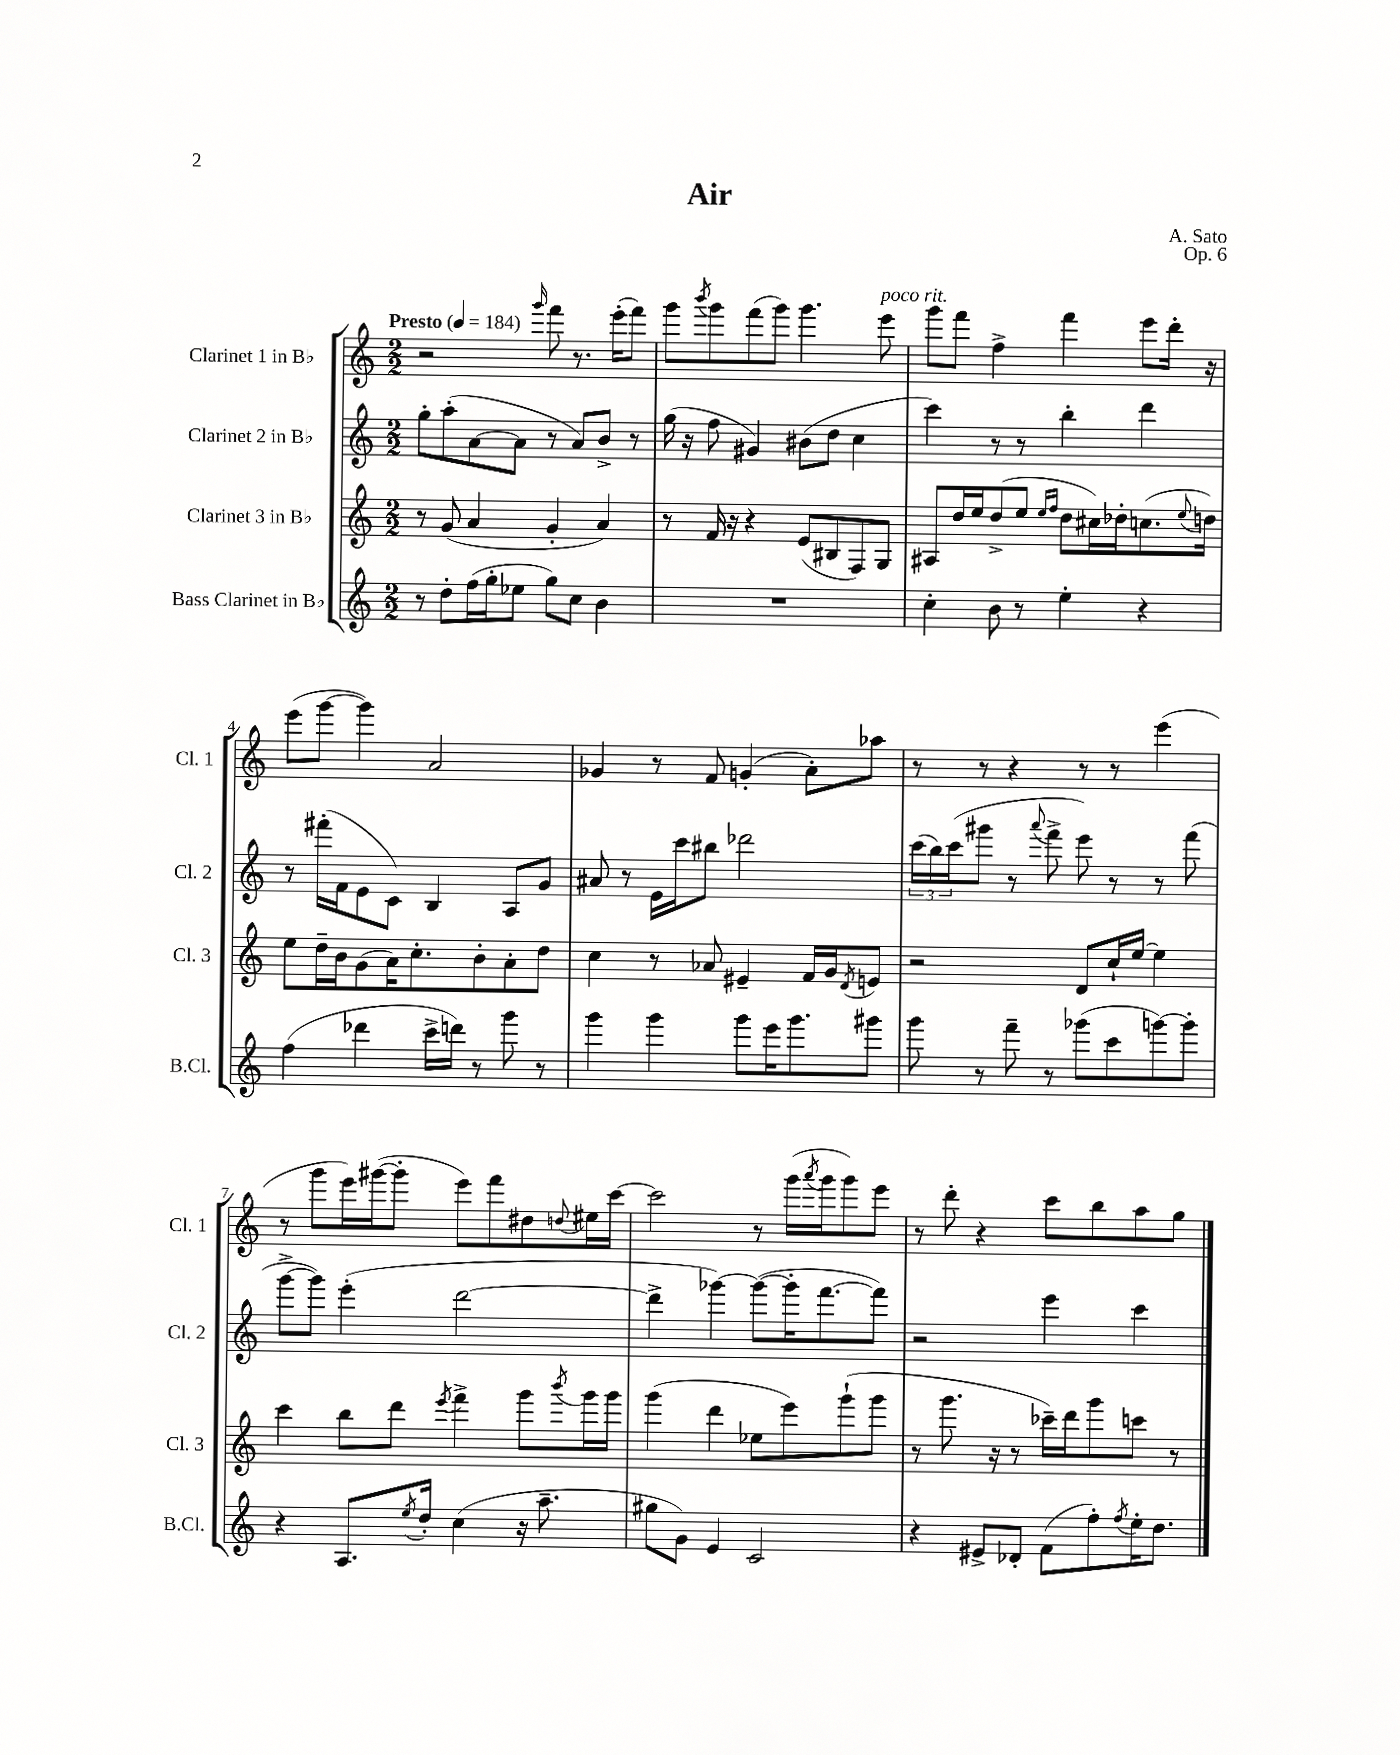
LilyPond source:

\header { title = "Air" composer = "A. Sato" opus = "Op. 6" }
<<
\new StaffGroup <<
\new Staff = "s0" \with { instrumentName = "Clarinet 1 in Bb" shortInstrumentName = "Cl. 1" } {
    \clef treble \key c \major \numericTimeSignature \time 2/2 \tempo "Presto" 4 = 184
    r2 \grace { g'''16 } f'''8 r8. e'''16-.( f'''8) |
    g'''8 \acciaccatura { b'''8 } g'''8 f'''8( g'''8) g'''4. e'''8^\markup { \italic "poco rit." } |
    g'''8 f'''8 f''4-> f'''4 e'''8 d'''16-. r16 |
    e'''8( g'''8~ g'''4) a'2 |
    ges'4 r8 f'8 g'4-.( a'8-.) aes''8 |
    r8 r8 r4 r8 r8 e'''4( |
    r8 g'''8 e'''16) gis'''16~( gis'''8-. e'''8) f'''8 dis''8 \appoggiatura { d''8 } eis''16 c'''16~ |
    c'''2 r8 g'''16( \acciaccatura { a'''8 } g'''16 g'''8) e'''8 |
    r8 d'''8-. r4 c'''8 b''8 a''8 g''8 \bar "|." |
}
\new Staff = "s1" \with { instrumentName = "Clarinet 2 in Bb" shortInstrumentName = "Cl. 2" } {
    \clef treble \key c \major \numericTimeSignature \time 2/2
    g''8-. a''8-.( a'8~ a'8 r8 a'8) b'8-> r8 |
    g''16( r16 f''8 gis'4) bis'8( d''8 c''4 |
    c'''4) r8 r8 b''4-. d'''4 |
    r8 fis'''16-.( f'16 e'8 c'8) b4 a8 g'8 |
    ais'8 r8 e'16 c'''16 bis''8 des'''2 |
    \tuplet 3/2 { c'''16( b''16) c'''16( } gis'''8 r8 \appoggiatura { a'''8 } f'''8-> e'''8) r8 r8 f'''8( |
    g'''8~-> g'''8) e'''4-.( d'''2~ |
    d'''4-> ges'''4~) ges'''8~( ges'''16-. f'''8.~ f'''8) |
    r2 e'''4 c'''4 \bar "|." |
}
\new Staff = "s2" \with { instrumentName = "Clarinet 3 in Bb" shortInstrumentName = "Cl. 3" } {
    \clef treble \key c \major \numericTimeSignature \time 2/2
    r8 g'8( a'4 g'4-. a'4) |
    r8 f'16 r16 r4 e'8( bis8 f8) g8 |
    ais8 d''16 e''16 d''8->( e''8 \grace { e''16 f''16 } d''8 cis''16) des''16-. c''8.( \appoggiatura { e''8 } d''16) |
    e''8 d''16-- b'16 g'8( a'16) c''8.-. b'8-. a'8-. d''8 |
    c''4 r8 aes'8 eis'4-- f'16 g'16 \acciaccatura { d'8 } e'8 |
    r2 d'8 c''16-! e''16~ e''4 |
    c'''4 b''8 d'''8 \acciaccatura { e'''8 } f'''4-> g'''8 \acciaccatura { b'''8 } g'''16 g'''16 |
    g'''4( d'''4 ees''8 e'''8) g'''8-!( g'''8 |
    r8 g'''8. r16 r8 ces'''16--) d'''16 g'''8 c'''8 r8 \bar "|." |
}
\new Staff = "s3" \with { instrumentName = "Bass Clarinet in Bb" shortInstrumentName = "B.Cl." } {
    \clef treble \key c \major \numericTimeSignature \time 2/2
    r8 d''8-. f''16( g''16-. ees''8 g''8) c''8 b'4 |
    R1 |
    c''4-. b'8 r8 e''4-. r4 |
    f''4( des'''4 c'''16-> d'''16) r8 g'''8 r8 |
    g'''4 g'''4 g'''8 e'''16 g'''8. gis'''8 |
    g'''8 r8 f'''8-- r8 ges'''8( c'''8 g'''8~) g'''8-. |
    r4 a8. \acciaccatura { e''8 } d''16-. c''4( r16 a''8.-- |
    gis''8 g'8) e'4 c'2 |
    r4 eis'8-> des'8-. f'8( f''8-.) \acciaccatura { f''8 } e''16-. d''8. \bar "|." |
}
>>
>>
